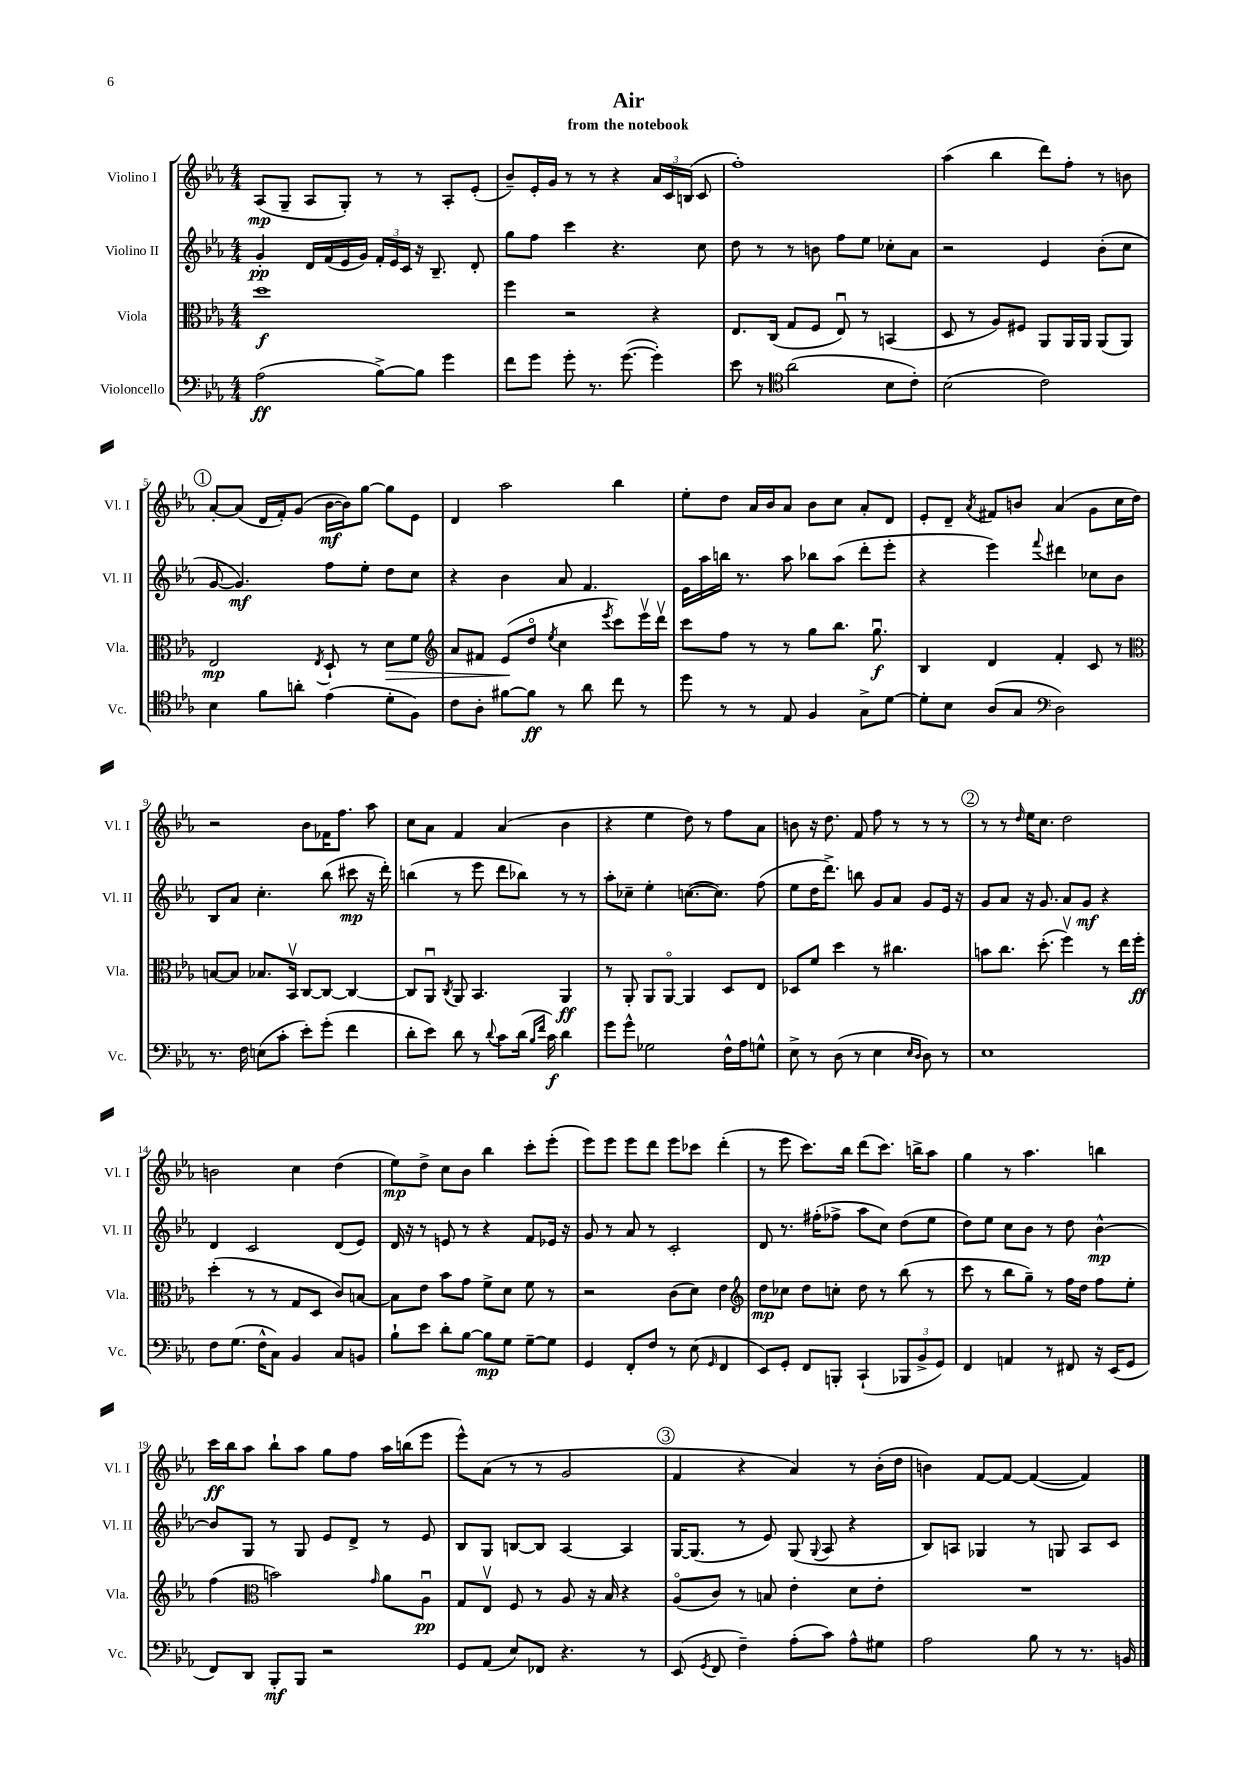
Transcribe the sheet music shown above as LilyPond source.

\header { title = "Air" subtitle = "from the notebook" }
<<
\new StaffGroup <<
\new Staff = "s0" \with { instrumentName = "Violino I" shortInstrumentName = "Vl. I" } {
    \clef treble \key ees \major \numericTimeSignature \time 4/4
    \autoBeamOff aes8[\mp( g8]-- aes8[ g8]-.) r8 r8 aes8[-. ees'8]-.( |
    bes'8[--) ees'16-. g'16] r8 r8 r4 \tuplet 3/2 { aes'16[ c'16 b16]( } c'8 |
    f''1-.) |
    aes''4( bes''4 d'''8[) f''8]-. r8 b'8 |
    \mark \markup { \circle "1" } aes'8[~-. aes'8]( d'16[ f'16-.) g'8]( bes'16[~\mf bes'16) g''8]~ g''8[ ees'8] |
    d'4 aes''2 bes''4 |
    ees''8[-. d''8] aes'16[ bes'16 aes'8] bes'8[ c''8] aes'8[-. d'8] |
    ees'8[-. d'8]-- \acciaccatura { aes'8 } fis'8[ b'8] aes'4( g'8[ c''16 d''16]) |
    r2 bes'8[ fes'16 f''8.] aes''8 |
    c''8[ aes'8] f'4 aes'4( bes'4 |
    r4 ees''4 d''8) r8 f''8[ aes'8] |
    b'8 r16 d''8. f'8 f''8 r8 r8 r8 |
    \mark \markup { \circle "2" } r8 r8 \grace { d''16 } ees''16[ c''8.] d''2 |
    b'2 c''4 d''4( |
    ees''8[\mp) d''8]-> c''8[ bes'8] bes''4 c'''8[-. ees'''8]-.( |
    ees'''8[) ees'''8] ees'''8[ d'''8] ees'''8[ ces'''8] d'''4-.( |
    r8 ees'''8 c'''8.[) bes''16] d'''8[( c'''8.]) b''16[-> aes''8] |
    g''4 r8 aes''4. b''4 |
    c'''16[\ff bes''16 aes''8] bes''8[-! aes''8] g''8[ f''8] aes''16[ b''16( ees'''8] |
    ees'''8[-^) aes'8]( r8 r8 g'2 |
    \mark \markup { \circle "3" } f'4 r4 aes'4) r8 bes'16[-.( d''16] |
    b'4) f'8[~ f'8]~ f'4~( f'4) \bar "|." |
}
\new Staff = "s1" \with { instrumentName = "Violino II" shortInstrumentName = "Vl. II" } {
    \clef treble \key ees \major \numericTimeSignature \time 4/4
    \autoBeamOff g'4-.\pp d'16[ f'16( ees'16 g'16]) \tuplet 3/2 { f'16[-. ees'16 c'16] } r16 bes8.-- d'8-. |
    g''8[ f''8] c'''4 r4. c''8 |
    d''8 r8 r8 b'8 f''8[ ees''8] ces''8[-. aes'8] |
    r2 ees'4 bes'8[-.( c''8] |
    \mark \markup { \circle "1" } g'8~ g'4.\mf) f''8[ ees''8]-. d''8[ c''8] |
    r4 bes'4 aes'8 f'4. |
    ees'16[ aes''16 b''16] r8. aes''8 bes''8[ aes''8]( d'''8[-. ees'''8]-. |
    r4 ees'''4) \appoggiatura { f'''8 } dis'''4 ces''8[ bes'8] |
    bes8[ aes'8] c''4.-. bes''8( cis'''8\mp r16 d'''16-.) |
    b''4( r8 ees'''8 d'''8[ bes''8]) r8 r8 |
    aes''8[-. ces''8]-- ees''4-. c''8.[~( c''8.]) f''8( |
    ees''8[ d''16 d'''8.]->) b''8 g'8[ aes'8] g'8[ ees'16] r16 |
    \mark \markup { \circle "2" } g'8[ aes'8] r16 g'8. aes'8[ g'8]\mf r4 |
    d'4 c'2 d'8[( ees'8]) |
    d'16 r16 r8 e'8 r8 r4 f'8[ ees'16] r16 |
    g'8 r8 aes'8 r8 c'2-. |
    d'8 r8. fis''16[-.( fes''8]-> aes''8[ c''8]) d''8[( ees''8] |
    d''8[) ees''8] c''8[ bes'8] r8 d''8 bes'4~-^\mp |
    bes'8[ g8] r8 g8 ees'8[ d'8]-> r8 ees'8 |
    bes8[ g8] b8[~ b8] aes4~ aes4 |
    \mark \markup { \circle "3" } g16[~ g8.]( r8 ees'8) g8( \appoggiatura { g8 } aes8 r4 |
    bes8[) a8] ges4 r8 g8 a8[ c'8] \bar "|." |
}
\new Staff = "s2" \with { instrumentName = "Viola" shortInstrumentName = "Vla." } {
    \clef alto \key ees \major \numericTimeSignature \time 4/4
    \autoBeamOff d''1\f |
    f''4 r2 r4 |
    ees8.[ c16]( g8[ f8] ees8\downbow) r8 b,4( |
    d8 r8 aes8[) fis8] aes,8[ aes,16 aes,16] aes,8[( aes,8]) |
    \mark \markup { \circle "1" } ees2\mp \acciaccatura { ees8 } d8-! r8 d'8[\> f'8] |
    \clef treble aes'8[ fis'8] ees'8[\!( d''8]\flageolet \acciaccatura { ees''8 } c''4 \acciaccatura { ees'''8 } c'''8[) ees'''16\upbow d'''16]\upbow |
    c'''8[ f''8] r8 r8 g''8[ bes''8.] g''8.\downbow\f |
    bes4 d'4 f'4-. c'8 r8 |
    \clef alto b8[~ b8] bes8.[ bes,16]\upbow c8[~ c8]~ c4~ |
    c8[ aes,8]\downbow \acciaccatura { c8 } aes,8 bes,4. aes,4\ff |
    r8 aes,8-. aes,8[ aes,8]~\flageolet aes,4 d8[ ees8] |
    des8[ f'8] d''4 r8 cis''4. |
    \mark \markup { \circle "2" } b'8[ c''8.] d''8.-.( f''4\upbow) r8 ees''16[ f''16]-.\ff |
    d''4-.( r8 r8 g8[ d8] c'8[) b8]~ |
    b8[ ees'8] bes'8[ g'8] f'8[-> d'8] f'8 r8 |
    r2 c'8[( d'8]) ees'4 |
    \clef treble d''8[\mp ces''8] d''8[ c''8]-. d''8 r8 bes''8( r8 |
    c'''8 r8 bes''8[ g''8]--) r8 f''16[ d''16] f''8[ ees''8]-. |
    f''4( \clef alto b'2) \grace { g'16 } aes'8[ aes8]\downbow\pp |
    g8[ ees8]\upbow f8 r8 aes8 r16 bes16 r4 |
    \mark \markup { \circle "3" } aes8[\flageolet( c'8]) r8 b8 ees'4-. d'8[ ees'8]-. |
    R1 \bar "|." |
}
\new Staff = "s3" \with { instrumentName = "Violoncello" shortInstrumentName = "Vc." } {
    \clef bass \key ees \major \numericTimeSignature \time 4/4
    \autoBeamOff aes2\ff( bes8[~->) bes8] g'4 |
    f'8[ g'8] g'8-. r8. g'8.~( g'4-.) |
    ees'8 r8 \clef tenor aes'2( bes8[ c'8]-.) |
    bes2( c'2) |
    \mark \markup { \circle "1" } bes4 f'8[ a'8]-. ees'4( d'8[-. f8]) |
    c'8[ aes8]-. fis'8[~ fis'8]\ff r8 aes'8 c''8 r8 |
    d''8 r8 r8 ees8 f4 g8[-> d'8]~ |
    d'8[-. bes8] aes8[( g8] \clef bass d2) |
    r8. f16 e8[( c'8]-. ees'8[-.) g'8]-.( f'4 |
    d'8[-. ees'8]) d'8 r8 \appoggiatura { d'8 } c'8[ d'16]( \grace { bes16[ f'16] } c'16\f) d'4 |
    g'8[ g'8]-^ ges2 f16[-^ aes16 g8]-^ |
    ees8-> r8 d8( r8 ees4 \grace { ees16[ d16] } d8) r8 |
    \mark \markup { \circle "2" } ees1 |
    f8[ g8.]( f16[-^ c8]) bes,4 c8[ b,8] |
    bes8[-! ees'8] d'8[-. bes8]~ bes8[\mp g8] g8[~-- g8] |
    g,4 f,8[-. f8] r8 ees8( \grace { g,16 } f,4 |
    ees,8[) g,8]-. f,8[ b,,8]-. c,4-!( \tuplet 3/2 { bes,,8[ bes,8-> g,8]) } |
    f,4 a,4 r8 fis,8 r16 ees,16[( g,8] |
    f,8[) d,8] bes,,8[-.\mf bes,,8] r2 |
    g,8[ aes,8]( ees8[) fes,8] r4. r8 |
    \mark \markup { \circle "3" } ees,8( \acciaccatura { g,8 } f,8 f4--) aes8[-.( c'8]) aes8[-^ gis8] |
    aes2 bes8 r8 r8. b,16 \bar "|." |
}
>>
>>
